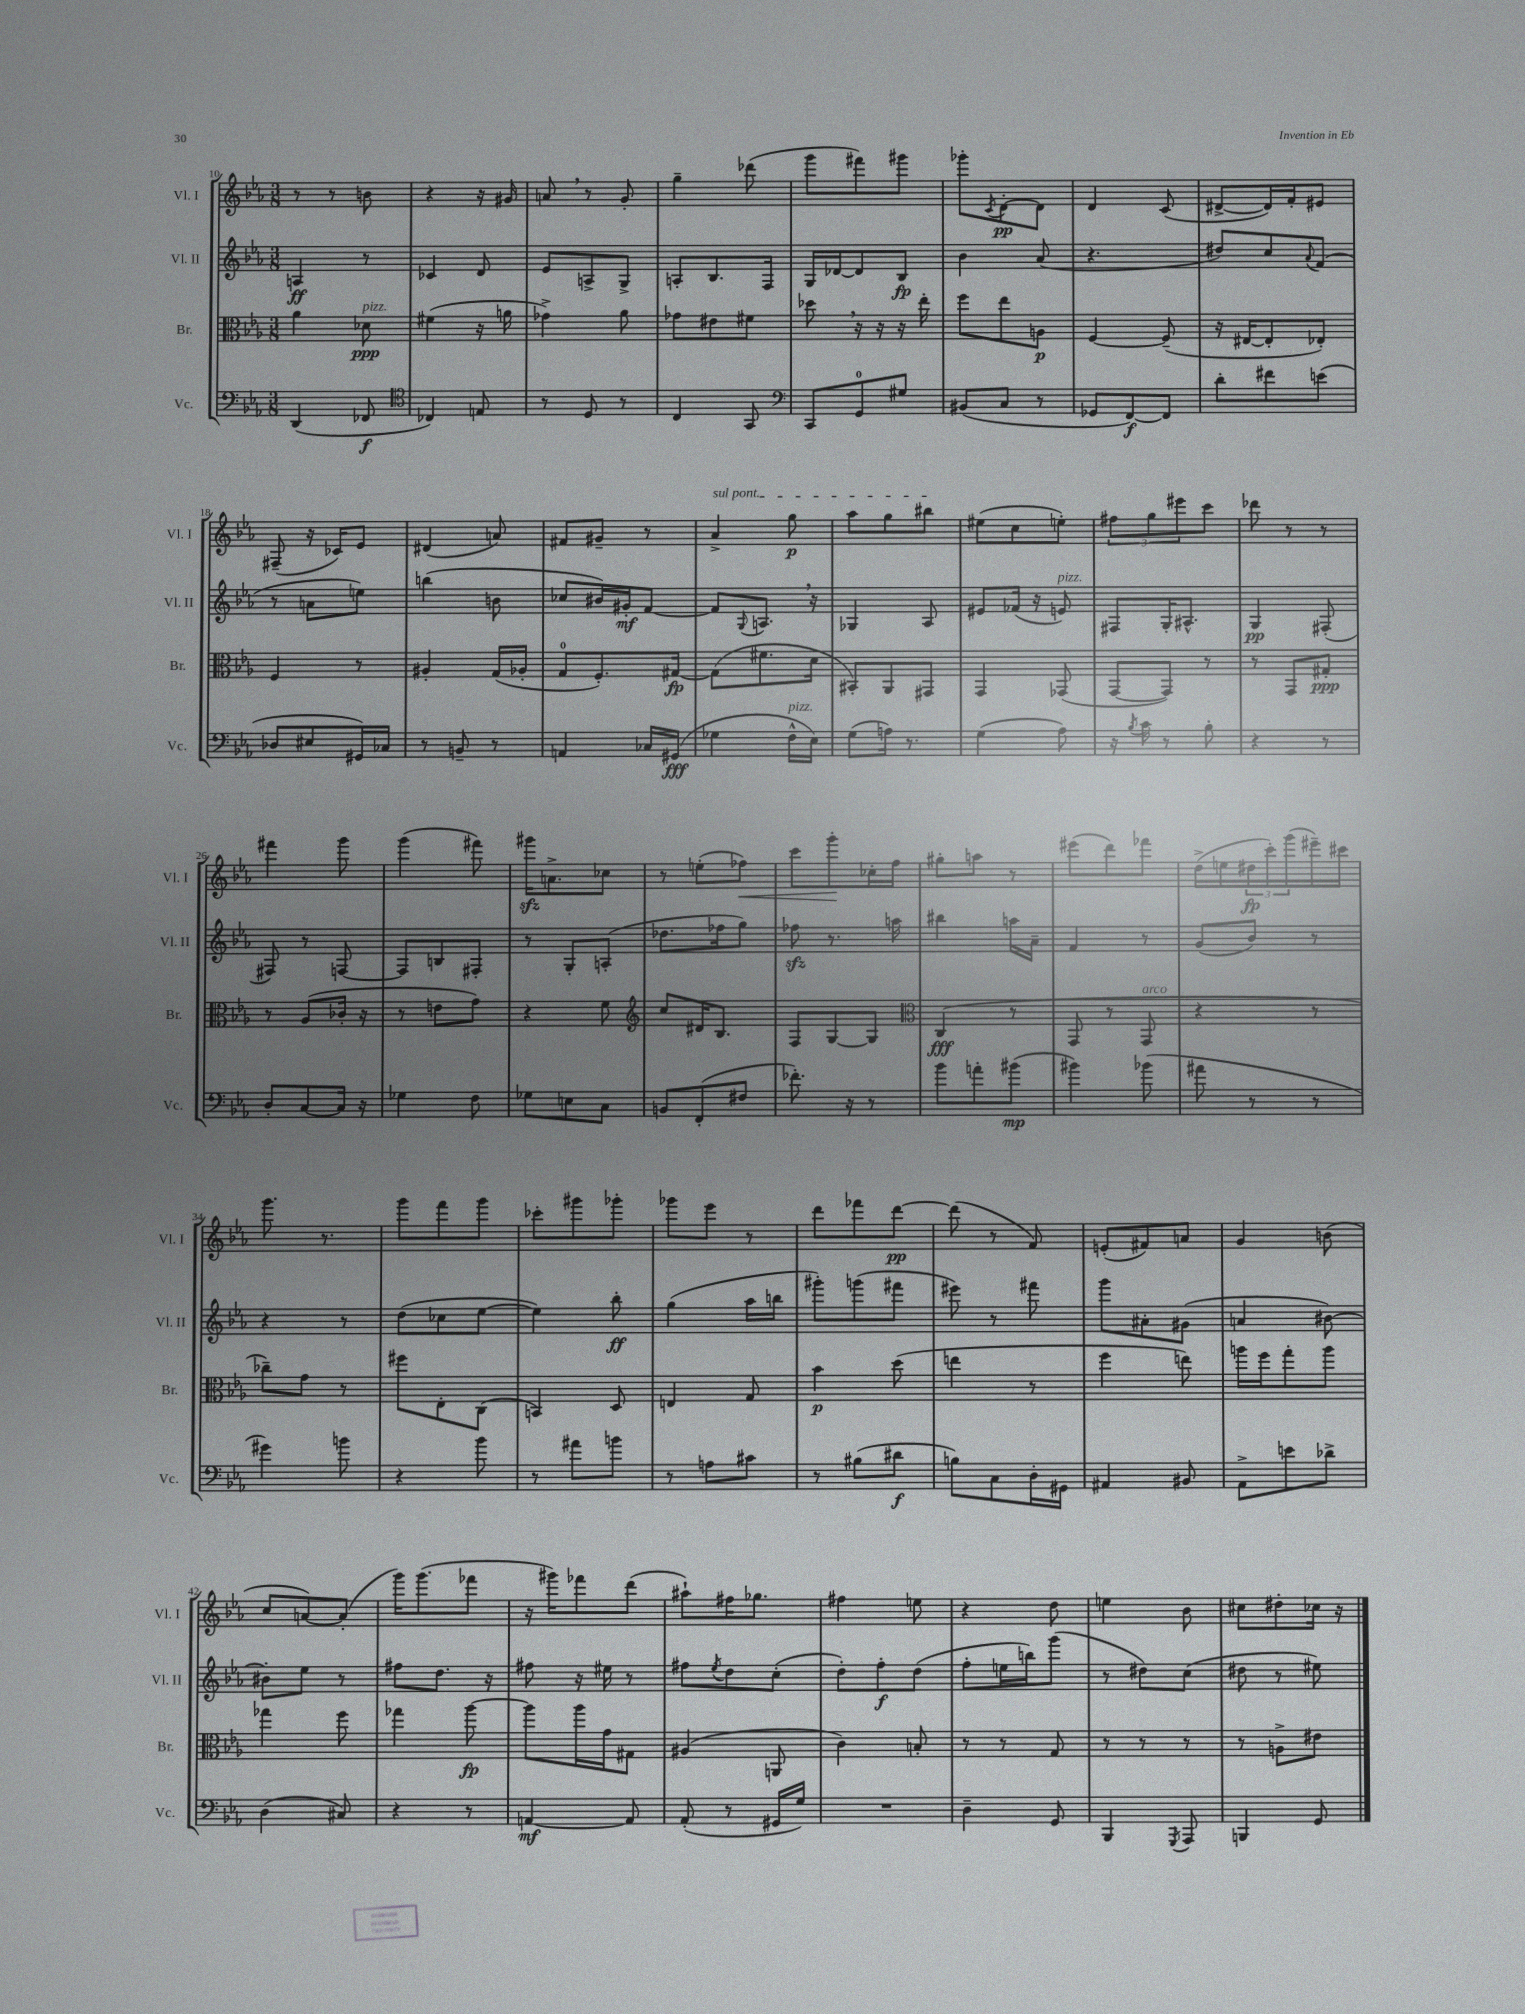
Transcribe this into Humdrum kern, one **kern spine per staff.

**kern	**kern	**kern	**kern
*staff4	*staff3	*staff2	*staff1
*clefF4	*clefC3	*clefG2	*clefG2
*k[b-e-a-]	*k[b-e-a-]	*k[b-e-a-]	*k[b-e-a-]
*M3/8	*M3/8	*M3/8	*M3/8
(4DD/	4a-\	4A/	8r
.	.	.	8r
8FF-/	8d-\	8r	8b\
=	=	=	=
*clefC4	*	*	*
4C-/)	(4f#\	4c-/	4r
8E/	16r	8d/	16r
.	16a\	.	16g#/
=	=	=	=
8r	4g-^\)	8e-/L	8a/
8D/	.	8A^/	8r
8r	8a-\	8G^/J	8g'/
=	=	=	=
4C/	8g-\L	8A'/L	4gg~\
.	8e#\	8.B-/	.
8GG/	8f#\J	.	(8ddd-\
.	.	16F/Jk	.
=	=	=	=
*clefF4	*	*	*
8CC/L	8dd-\	16G/LL	8ggg\L
.	.	[16d-/J	.
8GG/	16r	8d-/]	8fff#\)
.	16r	.	.
8G#/J	16r	8B-/J	8ggg#\J
.	16ee-'\	.	.
=	=	=	=
(8BB#/L	8ff\L	4b-\	8ggg-'\L
.	.	.	8qc/
8C/J	8ee-\	.	[8d'\
8r	8A\J	(8a-/	8d\]J
=	=	=	=
8GG-/L	[4F/	4.r	4d/
[8FF/)	.	.	.
8FF/]J	(8F~/]	.	(8c/
=	=	=	=
8d'\L	16r	8dd#/L)	[8d#^/L
.	[16E#/LK	.	.
8f#\	8E#'/]	8cc/	16d#/]L)
.	.	.	16f'/J
.	.	8qqa-/	.
(8e\J	8E-'/J)	(8f/J	8e#/J
=	=	=	=
8D-/L	4F/	8r	(8F#~/
8E#/	.	8a\L	16r
.	.	.	16c-/LK)
16GG#/L)	8r	8ee\J)	8e-/J
16C-/JJ	.	.	.
=	=	=	=
8r	4A#'/	(4bb\	(4d#/
8BB~/	.	.	.
8r	(16G/LL	8b\	8a/)
.	16A-'/JJ	.	.
=	=	=	=
4AA/	8G/L	8cc-/L	8f#/L
.	8.F'/)	16b#/L)	8g#~/J
.	.	16g#'/J	.
16C-/LL	.	[8f/J	8r
(16GG#/JJ	[16G#/Jk	.	.
=	=	=	=
4G-\	(8G#\]L	8f/]L	4a-^/
.	.	8qqG/	.
.	8.f#\	8.A/J	.
16F^^\LL	.	.	8gg\
16E-\JJ)	16d\Jk	16r	.
=	=	=	=
(8G\L	8BB#'/L)	4G-/	8aa-\L
16A\Jk)	8AA-/	.	8gg\
8.r	.	.	.
.	8GG#/J	8A-/	8bb#\J
=	=	=	=
(4G\	4GG/	8e#/L	(8ee#\L
.	.	(16f-/Jk	8cc\
.	.	16r	.
8A-\)	(8GG-/	8e/)	8ee'\J)
=	=	=	=
16r	[8GG/L	8F#/L	12ff#\L
8qB-/	.	.	.
16c\	.	.	.
.	.	.	12gg\
8r	8GG/]J)	16G'/K	.
.	.	.	12eee#\
.	.	8.A#^^/J	.
8B-'\	8r	.	8ccc\J
=	=	=	=
4r	8r	4G/	8ddd-\
.	8GG/L	.	8r
8r	8G#'/J	(8F#'/	8r
=	=	=	=
8D'/L	8r	8F#/)	4fff#\
[8C/	(8A-/L	8r	.
16C/]Jk	16c-'/Jk	[8F/	8ggg\
16r	16r	.	.
=	=	=	=
4G-\	8r	8F/]L	(4ggg\
.	8e\L	8B/	.
8F\	8g\J)	8F#'/J	8fff#\)
=	=	=	=
8G-\L	4r	8r	16ggg#\LK
.	.	.	8.a^\
8E\	.	8G'/L	.
8C\J	8f\	(8A'/J	8cc-\J
=	=	=	=
*	*clefG2	*	*
8BB/L	8cc/L	8.dd-\L	8r
(8FF'/	16d#/K	.	(8ee'\L
.	8.B-/J	16ff-\k	.
8F#/J	.	8gg\J)	8ff-\J)
=	=	=	=
8.f-'\)	8F/L	8ff-\	8ccc\L
.	[8G/	8.r	8ggg'\
16r	.	.	.
8r	8G/]J	.	16cc-'\L
.	.	16aa\	16ff\JJ
=	=	=	=
*	*clefC3	*	*
8b-\L	(4C/	4bb#\	8gg#'\L
8a'\	.	.	8aa\J
(8b#\J	8r	16aa\LL	8r
.	.	16a-~\JJ	.
=	=	=	=
4b#\)	8GG/	4f/	(8eee#\L
.	8r	.	8ddd\)
(8b-\	8GG/	8r	8fff-\J
=	=	=	=
8a#\	4r	(8g/L	(16dd^\LL
.	.	.	16ee\
8r	.	8b-/J)	24dd#\
.	.	.	24ccc'\)
.	.	.	(24ggg\
8r	8r	8r	16eee#~\)
.	.	.	16ccc#\JJ
=	=	=	=
4g#\)	8cc-~\L)	4r	8.ggg\
.	8g\J	.	.
.	.	.	8.r
8b\	8r	8r	.
=	=	=	=
4r	8ff#\L	(8dd\L	8ggg\L
.	8E-'\	8cc-\	8fff\
8b-\	(8C\J	[8ee-\J	8ggg\J
=	=	=	=
8r	4BB/)	4ee-\])	8ccc-'\L
8a#\L	.	.	8ggg#\
8b\J	8D/	8bb-'\	8ggg-'\J
=	=	=	=
8r	4E/	(4gg\	8ggg-\L
8A\L	.	.	8eee-\J
8c#\J	8G/	16aa-\LL	8r
.	.	16bb\JJ	.
=	=	=	=
8r	4b-\	8ggg#'\L)	8ddd\L
(8B#\L	.	(8ggg\	8fff-\
8d#\J	(8dd\	8fff#\J	[8ddd\J
=	=	=	=
8B\L)	4ee\	8eee#\)	(8ddd\]
8C\	.	8r	8r
16D'\L	8r	8fff#\	8f/)
16GG#\JJ	.	.	.
=	=	=	=
4AA#/	4ff\	8ggg\L	(8e'/L
.	.	8a#'\	8f#/)
8BB#/	8ee\)	(8g#\J	8a/J
=	=	=	=
8AA-^\L	16aa\LL	4a/	4g/
.	16ff\J	.	.
8e\	8gg'\	.	.
8d-^\J	8aa\J	[8b#\)	(8b\
=	=	=	=
(4D\	4gg-\	8b#'\]L	8cc/L
.	.	8ee-\J	[8a/)
8C#/)	8ff\	8r	(8a'/]J
=	=	=	=
4r	4gg-\	8ff#\L	16ggg\LK)
.	.	.	(8.ggg\
.	.	8.dd\J	.
8r	[8aa-\	.	8fff-\J
.	.	16r	.
=	=	=	=
[4AA/	8aa-\]L	8ff#\	16r
.	.	.	16ggg#\LK)
.	16aa-\L	16r	8fff-\
.	16g\J	16ee#\	.
8AA/]	8G#\J	8r	(8ddd\J
=	=	=	=
(8AA-'/	(4A#/	8ff#\L	8aa#`\L)
.	.	8qee-/	.
8r	.	8dd\	16ff#\K
.	.	.	8.gg-\J
16GG#/LL	8AA/	(8cc'\J	.
16G/JJ)	.	.	.
=	=	=	=
4.r	4c\)	8dd'\L)	4ff#\
.	.	8ff'\	.
.	8B'/	(8dd\J	8ee\
=	=	=	=
4D~\	8r	8ff'\L	4r
.	8r	16ee\L	.
.	.	16bb\J)	.
8GG/	8G/	(8ggg\J	8dd\
=	=	=	=
4BBB-/	8r	8r	4ee\
.	8r	8dd#\L)	.
8qGGG/	.	.	.
8AAA-/	8r	(8cc\J	8b-\
=	=	=	=
4BBB/	8r	8dd#\	8cc#\L
.	8A^\L	8r	8dd#'\
8GG/	8e#\J	8ee#\)	16cc-\Jk
.	.	.	16r
==	==	==	==
*-	*-	*-	*-
